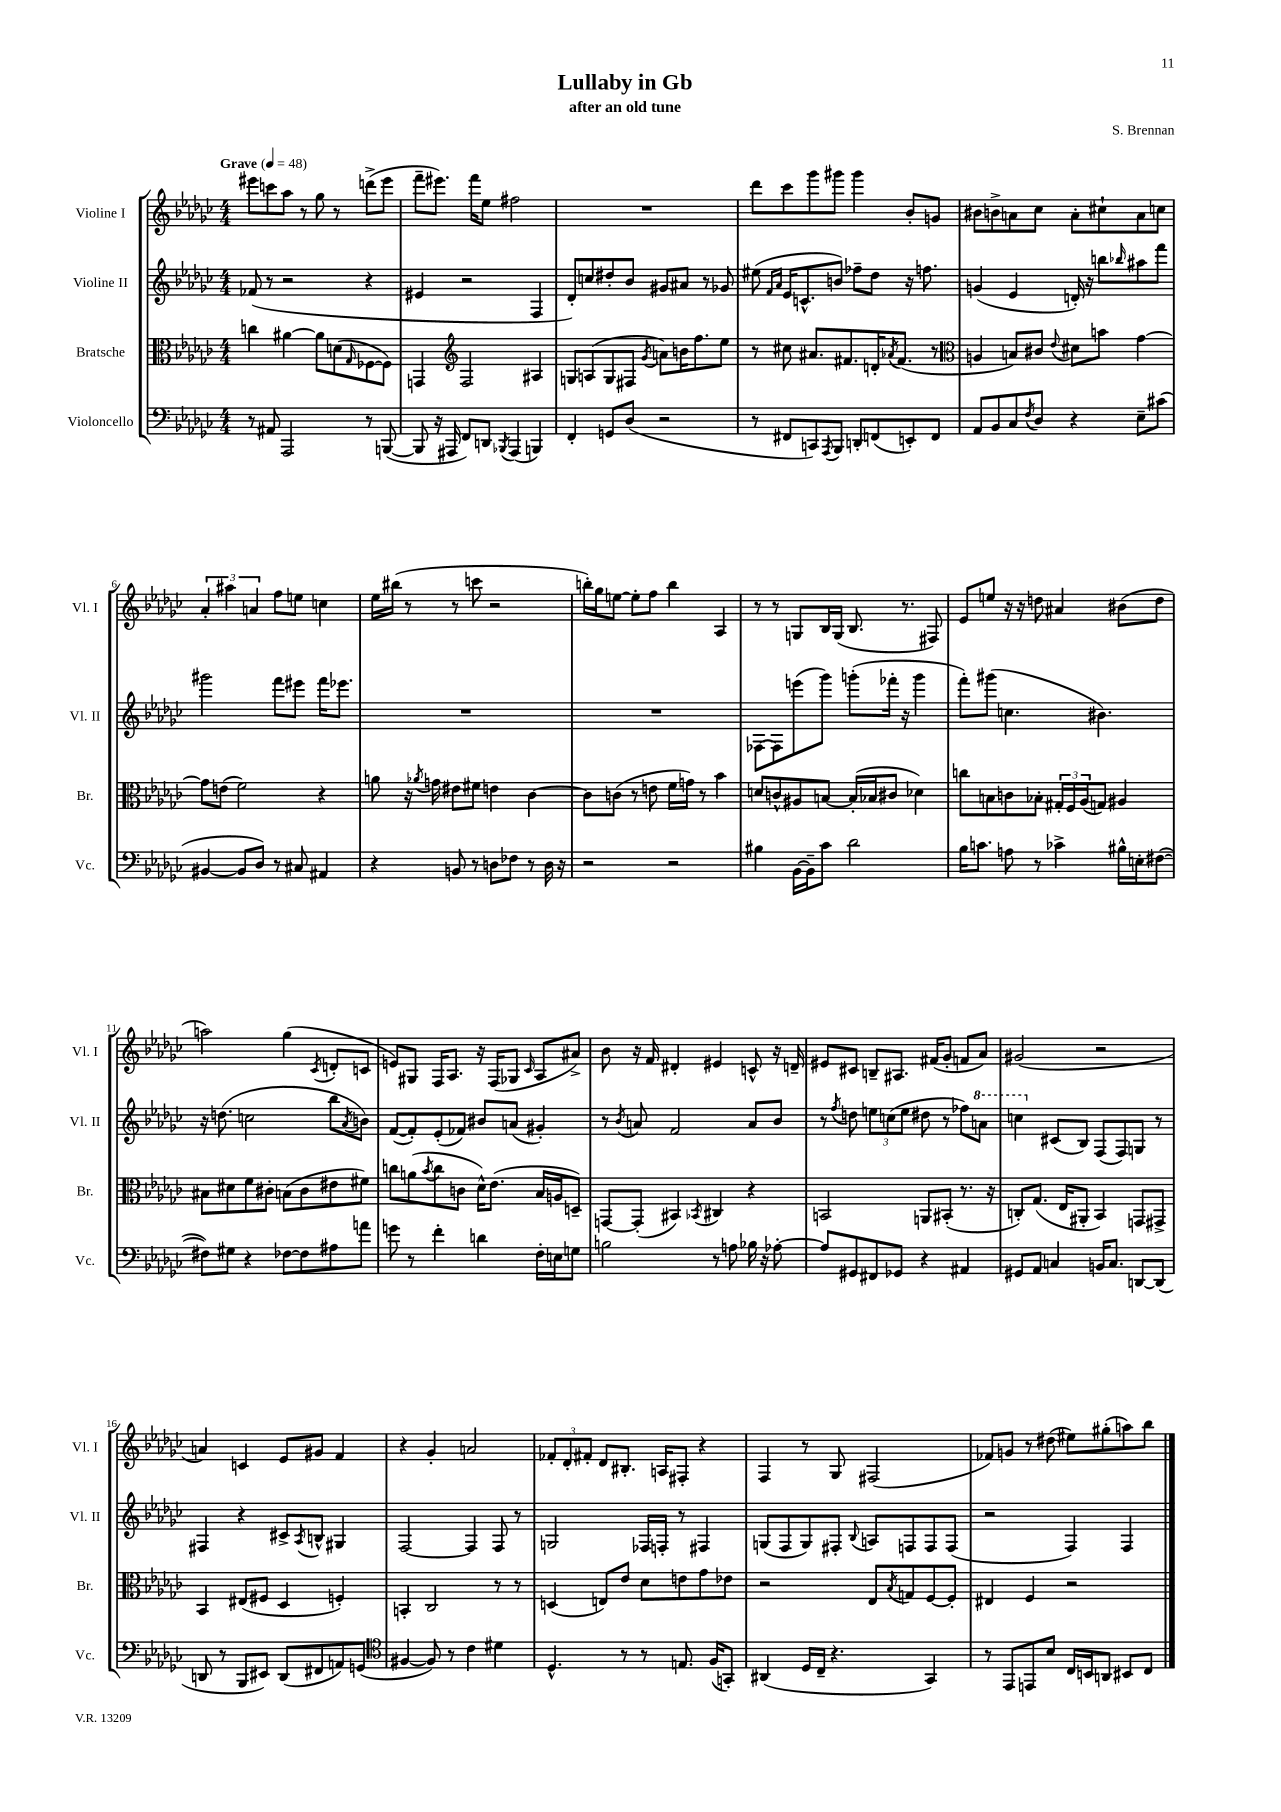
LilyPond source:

\header { title = "Lullaby in Gb" composer = "S. Brennan" subtitle = "after an old tune" }
<<
\new StaffGroup <<
\new Staff = "s0" \with { instrumentName = "Violine I" shortInstrumentName = "Vl. I" } {
    \clef treble \key ges \major \numericTimeSignature \time 4/4 \tempo "Grave" 4 = 48
    eis'''8 c'''8 aes''8 r8 ges''8 r8 d'''8->( eis'''8 |
    f'''8-- eis'''8.) f'''16 ees''8 fis''2 |
    R1 |
    des'''8 ces'''8 ges'''8 gis'''8 gis'''4 bes'8-. g'8 |
    bis'8 b'8-> a'8 ces''8 a'8-. cis''8-! a'8 c''8 |
    \tuplet 3/2 { aes'4-. ais''4 a'4 } f''8 e''8 c''4 |
    ees''16 bis''16( r8 r8 c'''8 r2 |
    b''16-.) ges''16 e''8~ e''8-. f''8 b''4 aes4 |
    r8 r8 g8 bes16 g16( bes8. r8. fis8) |
    ees'8 e''8 r16 r16 d''8 ais'4 bis'8( d''8 |
    a''2) ges''4( \acciaccatura { ces'8 } d'8-. c'8 |
    e'8) gis8 f16 aes8. r16 f16( ges8 \grace { ces'16 } aes8 ais'8->) |
    bes'8 r16 f'16 dis'4-. eis'4 c'8-^ r16 d'16-- |
    eis'8 cis'8 b8-- ais8. fis'16( ges'8-. f'8 aes'8) |
    gis'2( r2 |
    a'4) c'4 ees'8 gis'8 f'4 |
    r4 ges'4-. a'2 |
    \tuplet 3/2 { fes'8-. des'8-. fis'8-. } des'8 bis8.-. a16 fis8-. r4 |
    f4 r8 ges8 fis2( |
    fes'8) g'8 r8 dis''8( eis''8) gis''8-.( a''8) bes''8 \bar "|." |
}
\new Staff = "s1" \with { instrumentName = "Violine II" shortInstrumentName = "Vl. II" } {
    \clef treble \key ges \major \numericTimeSignature \time 4/4
    fes'8( r8 r2 r4 |
    eis'4 r2 f4 |
    des'8-.) c''8 dis''8-. bes'8 gis'8 ais'8 r8 ges'8 |
    eis''8( \grace { f'16 aes'16 } ees'16 c'8.-^ b'8) fes''8-- des''8 r16 f''8. |
    g'4( ees'4 d'16-.) r16 b''8 \grace { bes''16 } ais''8 f'''8 |
    gis'''2 f'''8 eis'''8 f'''16 ees'''8. |
    R1 |
    R1 |
    fes8~ fes8 e'''8( ges'''8) g'''8-.( fes'''16-. r16 g'''4 |
    f'''8-.) gis'''8( c''4. bis'4.) |
    r16 d''8.( c''2 bes''8 \acciaccatura { aes'8 } b'8) |
    f'8~( f'8-.) ees'8-.( fes'8) bis'8 a'8( gis'4-.) |
    r8 \acciaccatura { bes'8 } a'8 f'2 a'8 bes'8 |
    r8 \acciaccatura { f''8 } d''8 \tuplet 3/2 { e''8 c''8( e''8 } dis''8 r8 fes''8) \ottava #1 a''8 |
    c'''4 \ottava #0 cis'8( bes8) f8( f8) g8 r8 |
    fis4 r4 cis'8-> \acciaccatura { aes8 } b8-^ gis4 |
    f2~ f4 f8 r8 |
    g2 fes16 f16-. r8 fis4 |
    g8( f8 g8) fis8-. \appoggiatura { bes8 } a8 f8 f8 f8( |
    r2 f4) f4 \bar "|." |
}
\new Staff = "s2" \with { instrumentName = "Bratsche" shortInstrumentName = "Br." } {
    \clef alto \key ges \major \numericTimeSignature \time 4/4
    c''4 ais'4~ ais'8 d'8( \grace { ges16 } fes8~ fes8) |
    g,4 \clef treble f2 ais4 |
    g8 a8( g8 fis8 \acciaccatura { ges'8 } a'8) b'16 f''8. ees''8 |
    r8 cis''8 ais'8. fis'8. d'16-. \acciaccatura { aes'8 } fis'8.( r8 |
    \clef alto a4 b8) cis'8 \appoggiatura { ees'8 } dis'8 b'8 ges'4~ |
    ges'8 e'8( f'2) r4 |
    a'8 r16 \acciaccatura { aes'8 } g'16 eis'8 fis'8 e'4 ces'4~ |
    ces'8 c'8( r8 e'8 f'16 g'16) r8 bes'4 |
    d'8 c'8-^ ais8 b8~ b16-.( bes16 cis'8 des'4) |
    c''8 b8 c'8 bes8-. \tuplet 3/2 { gis16-. f16 aes16( } g8) ais4 |
    bis8 dis'8 f'8 cis'8-. b8( cis'8 eis'8 fis'8) |
    c''8 a'8( \acciaccatura { bes'8 } c''8 c'8 des'16-^) ees'8.( bes16 a16 d8--) |
    g,8~ g,8-.( bis,4) \acciaccatura { bes,8 } cis4 r4 |
    b,2 a,8 bis,8-.( r8. r16 |
    c8-.) ges8.( ees16 ais,8-. bes,4) g,8 gis,8-> |
    bes,4 eis8( fis8 des4 f4-.) |
    b,4-. ces2 r8 r8 |
    d4( e8) ees'8 des'8 e'8 ges'8 ees'8 |
    r2 ees8 \acciaccatura { bes8 } g8 f8~ f8-. |
    eis4 f4 r2 \bar "|." |
}
\new Staff = "s3" \with { instrumentName = "Violoncello" shortInstrumentName = "Vc." } {
    \clef bass \key ges \major \numericTimeSignature \time 4/4
    r8 ais,8 aes,,2 r8 b,,8~( |
    b,,8 r16 ais,,16 f,8) d,8 \acciaccatura { bes,,8 } ais,,4( b,,4) |
    f,4-. g,8 des8( r2 |
    r8 fis,8 c,8) \acciaccatura { aes,,8 } bes,,8 d,8-. f,8( e,8-.) f,8 |
    aes,8 bes,8 ces8 \acciaccatura { f8 } des8 r4 ees8-- cis'8( |
    bis,4~ bis,8 des8) r8 cis8 ais,4 |
    r4 b,8 r8 d8 fes8 r8 d16 r16 |
    r2 r2 |
    bis4 bes,16~ bes,16-- ces'8 des'2 |
    bes16 c'8. a8 r8 ces'4-> bis16-^ e16-. fis8~( |
    fis8) gis8 r4 fes8~ fes8 ais8 a'8 |
    g'8 r8 f'4-. d'4 f16-. e16 g8 |
    b2 r8 a8 bes16 r16 aes8~-. |
    aes8 gis,8 fis,8 ges,8 r4 ais,4 |
    gis,8 aes,8 c4 b,16 c8. d,8~ d,8( |
    d,8 r8 bes,,8 eis,8) d,8( fis,8 a,8) g,8( |
    \clef tenor fis4~ fis8) r8 ces'4 dis'4 |
    des4.-^ r8 r8 e8. f16( g,8-.) |
    ais,4( des16 ces16-- r4. ges,4) |
    r8 ees,8 e,8 bes8 ces16 b,16 a,8 bis,8 ces8 \bar "|." |
}
>>
>>
